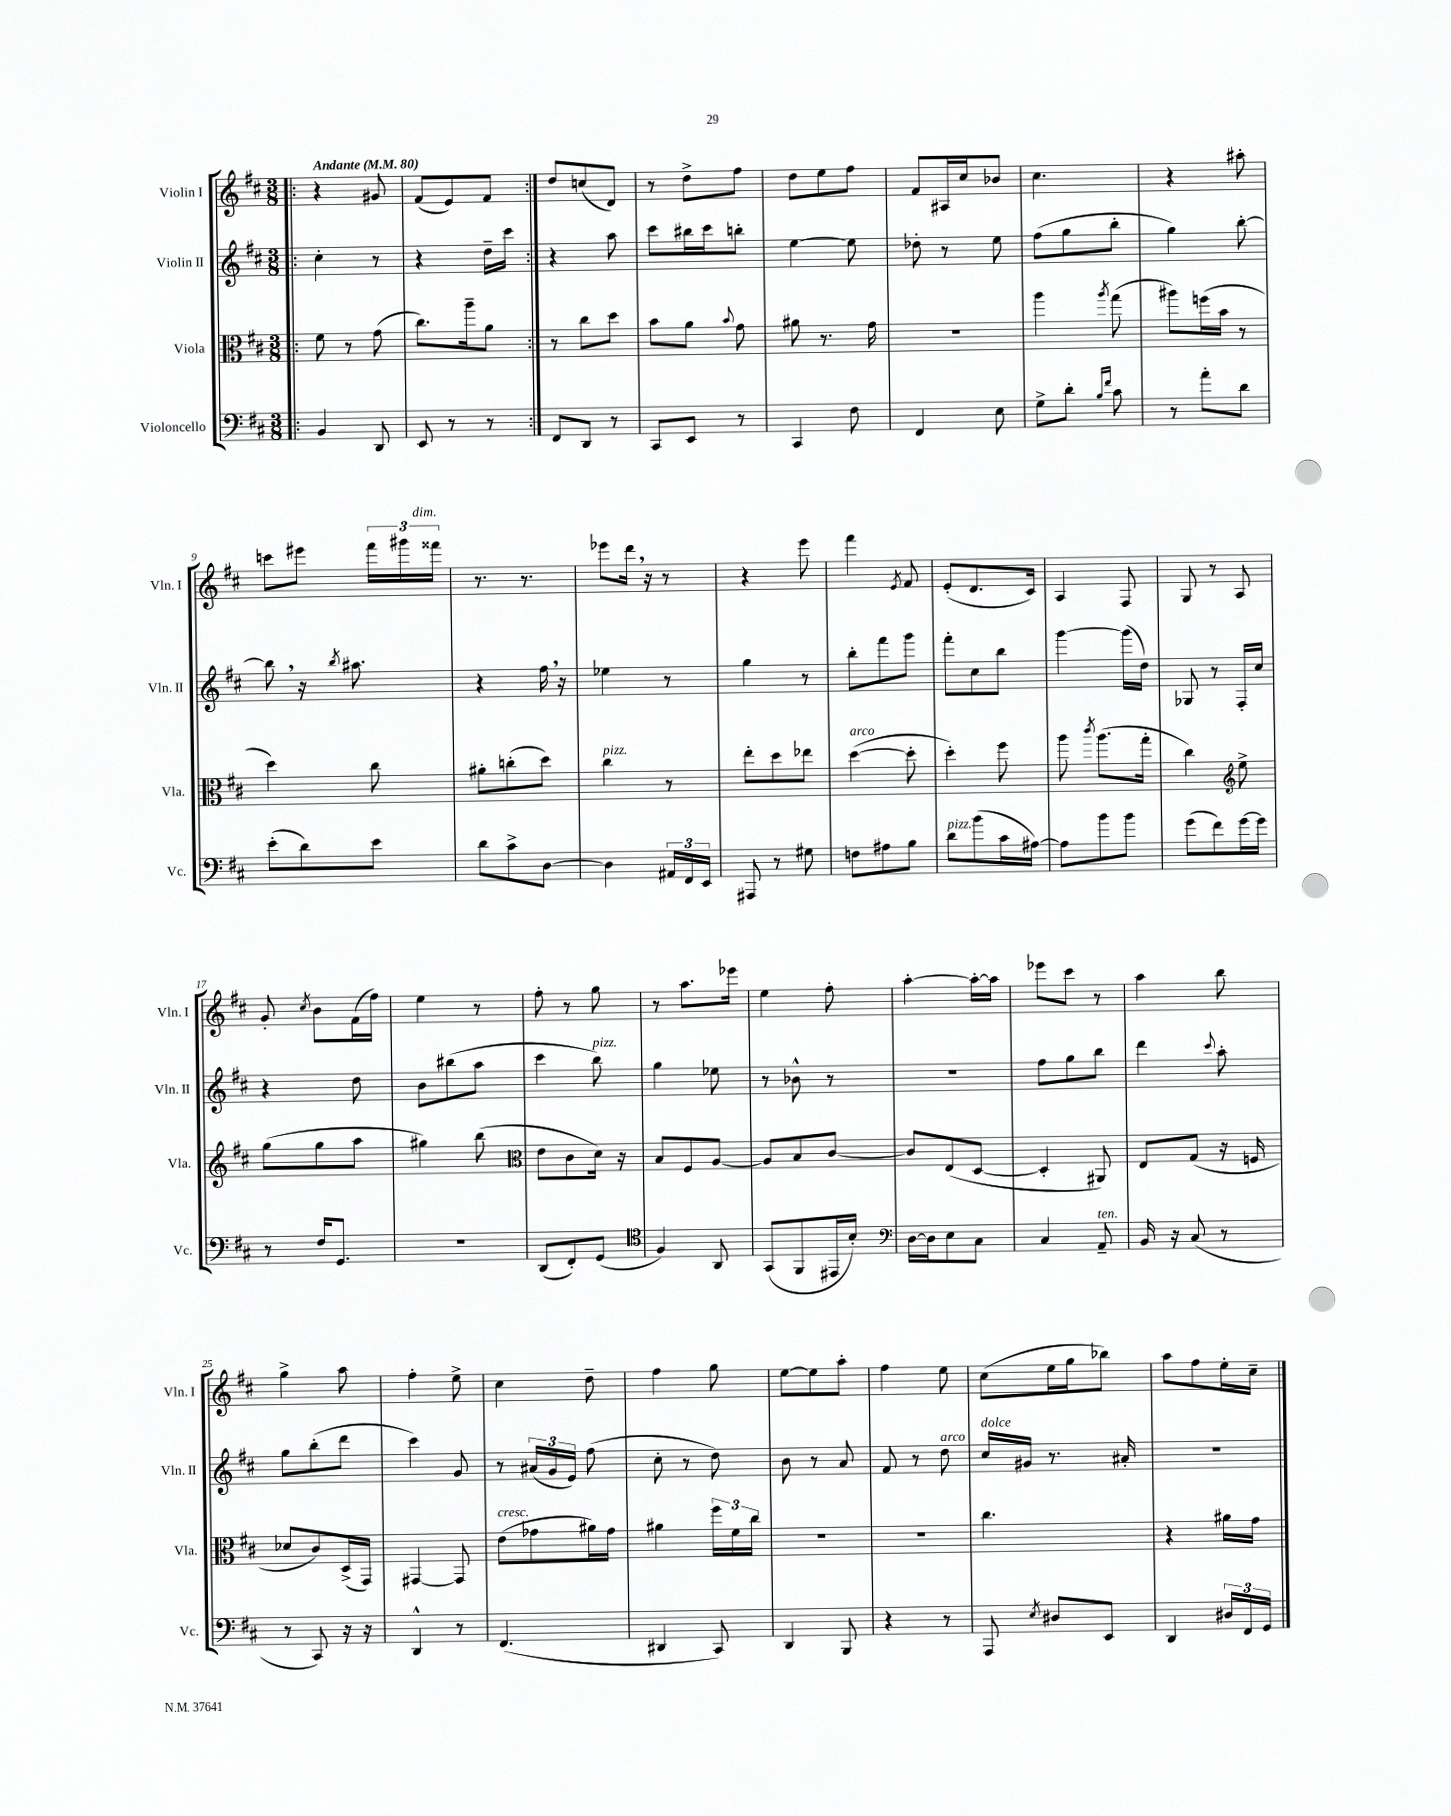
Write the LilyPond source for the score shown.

<<
\new StaffGroup <<
\new Staff = "s0" \with { instrumentName = "Violin I" shortInstrumentName = "Vln. I" } {
    \clef treble \key d \major \numericTimeSignature \time 3/8 \tempo "Andante" 4 = 80
    \autoBeamOff \repeat volta 2 { \bar ".|:" r4 gis'8 |
    fis'8[( e'8) fis'8] | }
    d''8[ c''8( d'8]) |
    r8 d''8[-> fis''8] |
    d''8[ e''8 fis''8] |
    fis'8[ ais16 cis''16 bes'8] |
    cis''4. |
    r4 ais''8-. |
    c'''8[ eis'''8] \tuplet 3/2 { fis'''16[ gis'''16 fisis'''16]^\markup { \italic "dim." } } |
    r8. r8. |
    ees'''8[ d'''16] \breathe r16 r8 |
    r4 e'''8 |
    fis'''4 \acciaccatura { e'8 } fis'8 |
    e'8[-.( d'8. cis'16]) |
    a4 fis8 |
    g8 r8 a8 |
    g'8-. \acciaccatura { cis''8 } b'8[ fis'16( fis''16]) |
    e''4 r8 |
    fis''8-. r8 g''8 |
    r8 a''8.[ ees'''16] |
    e''4 fis''8-. |
    a''4~-. a''16[~-. a''16] |
    ees'''8[ cis'''8] r8 |
    a''4 b''8 |
    g''4-> a''8 |
    fis''4-. e''8-> |
    cis''4 d''8-- |
    fis''4 g''8 |
    e''8[~ e''8 a''8]-. |
    fis''4 e''8 |
    cis''8[( e''16 g''16 bes''8]) |
    a''8[ fis''8 e''16-. cis''16]-- \bar "|." |
}
\new Staff = "s1" \with { instrumentName = "Violin II" shortInstrumentName = "Vln. II" } {
    \clef treble \key d \major \numericTimeSignature \time 3/8
    \autoBeamOff \repeat volta 2 { \bar ".|:" cis''4-. r8 |
    r4 d''16[-- cis'''16] | }
    r4 a''8 |
    cis'''8[ bis''16 cis'''16 b''8]-. |
    e''4~ e''8 |
    des''8-. r8 e''8 |
    fis''8[( g''8 b''8]-. |
    g''4) b''8~-. |
    b''8 \breathe r16 \acciaccatura { b''8 } ais''8. |
    r4 fis''16 \breathe r16 |
    ees''4 r8 |
    g''4 r8 |
    b''8[-. fis'''8 g'''8] |
    fis'''8[-. cis''8 b''8] |
    g'''4~ g'''16[( d''16]) |
    ges8 r8 fis16[-. cis''16] |
    r4 d''8 |
    b'8[ bis''8( a''8] |
    cis'''4 b''8^\markup { \italic "pizz." }) |
    g''4 ees''8 |
    r8 bes'8-^ r8 |
    R4. |
    fis''8[ g''8 b''8] |
    d'''4 \appoggiatura { cis'''8 } a''8-. |
    g''8[ b''8-.( d'''8] |
    cis'''4) g'8 |
    r8 \tuplet 3/2 { ais'16[( g'16 e'16]) } fis''8( |
    cis''8-. r8 d''8) |
    b'8 r8 a'8 |
    fis'8 r8 d''8^\markup { \italic "arco" } |
    cis''16[^\markup { \italic "dolce" } gis'16] r8. ais'16-. |
    R4. \bar "|." |
}
\new Staff = "s2" \with { instrumentName = "Viola" shortInstrumentName = "Vla." } {
    \clef alto \key d \major \numericTimeSignature \time 3/8
    \autoBeamOff \repeat volta 2 { \bar ".|:" fis'8 r8 g'8( |
    cis''8.[) a''16-- a'8] | }
    r8 cis''8[ d''8] |
    b'8[ a'8] \appoggiatura { b'8 } g'8 |
    ais'8 r8. g'16 |
    R4. |
    a''4 \acciaccatura { a''8 } g''8( |
    ais''8[) f''16( b'16] r8 |
    d''4) cis''8 |
    ais'8[-. c''8-.( d''8]) |
    cis''4^\markup { \italic "pizz." } r8 |
    e''8[-. d''8 ees''8] |
    d''4~^\markup { \italic "arco" }( d''8-. |
    d''4-.) fis''8 |
    a''8 \acciaccatura { cis'''8 } a''8.[( g''16]-. |
    cis''4) \clef treble e''8-> |
    g''8[( g''8 a''8] |
    gis''4) b''8( |
    \clef alto e'8[ cis'8 d'16]) r16 |
    b8[ fis8 a8]~ |
    a8[ b8 cis'8]~ |
    cis'8[ e8( d8]~ |
    d4-. ais,8) |
    e8[ g8]( r16 f16 |
    des'8[ cis'8) d16->( g,16]) |
    gis,4~ gis,8 |
    e'8[^\markup { \italic "cresc." }( ges'8 ais'16) ges'16] |
    ais'4 \tuplet 3/2 { fis''16[ fis'16 cis''16] } |
    R4. |
    R4. |
    cis''4. |
    r4 ais'16[ g'16] \bar "|." |
}
\new Staff = "s3" \with { instrumentName = "Violoncello" shortInstrumentName = "Vc." } {
    \clef bass \key d \major \numericTimeSignature \time 3/8
    \autoBeamOff \repeat volta 2 { \bar ".|:" b,4 d,8 |
    e,8 r8 r8 | }
    fis,8[ d,8] r8 |
    cis,8[ e,8] r8 |
    cis,4 fis8 |
    fis,4 e8 |
    g8[-> d'8]-. \grace { b16[ fis'16] } cis'8 |
    r8 a'8[-. d'8] |
    e'8[-.( d'8) e'8] |
    d'8[ cis'8-> d8]~ |
    d4 \tuplet 3/2 { ais,16[ fis,16 e,16] } |
    ais,,8 r8 gis8 |
    f8[ ais8 b8] |
    d'8[^\markup { \italic "pizz." } b'8( cis'16 ais16]~) |
    ais8[ b'8 b'8] |
    g'8[( fis'8) g'16~ g'16] |
    r8 fis16[ g,8.] |
    R4. |
    d,8[( fis,8-.) g,8]( |
    \clef tenor fis4) a,8 |
    g,8[( fis,8 eis,16 b16]-.) |
    \clef bass d16[~ d16 e8 cis8] |
    cis4 a,8--^\markup { \italic "ten." } |
    b,16 r16 cis8( r8 |
    r8 cis,8) r16 r16 |
    d,4-^ r8 |
    fis,4.( |
    dis,4 cis,8) |
    d,4 b,,8 |
    r4 r8 |
    a,,8 \acciaccatura { e8 } dis8[ e,8] |
    d,4 \tuplet 3/2 { dis16[ fis,16 g,16] } \bar "|." |
}
>>
>>
